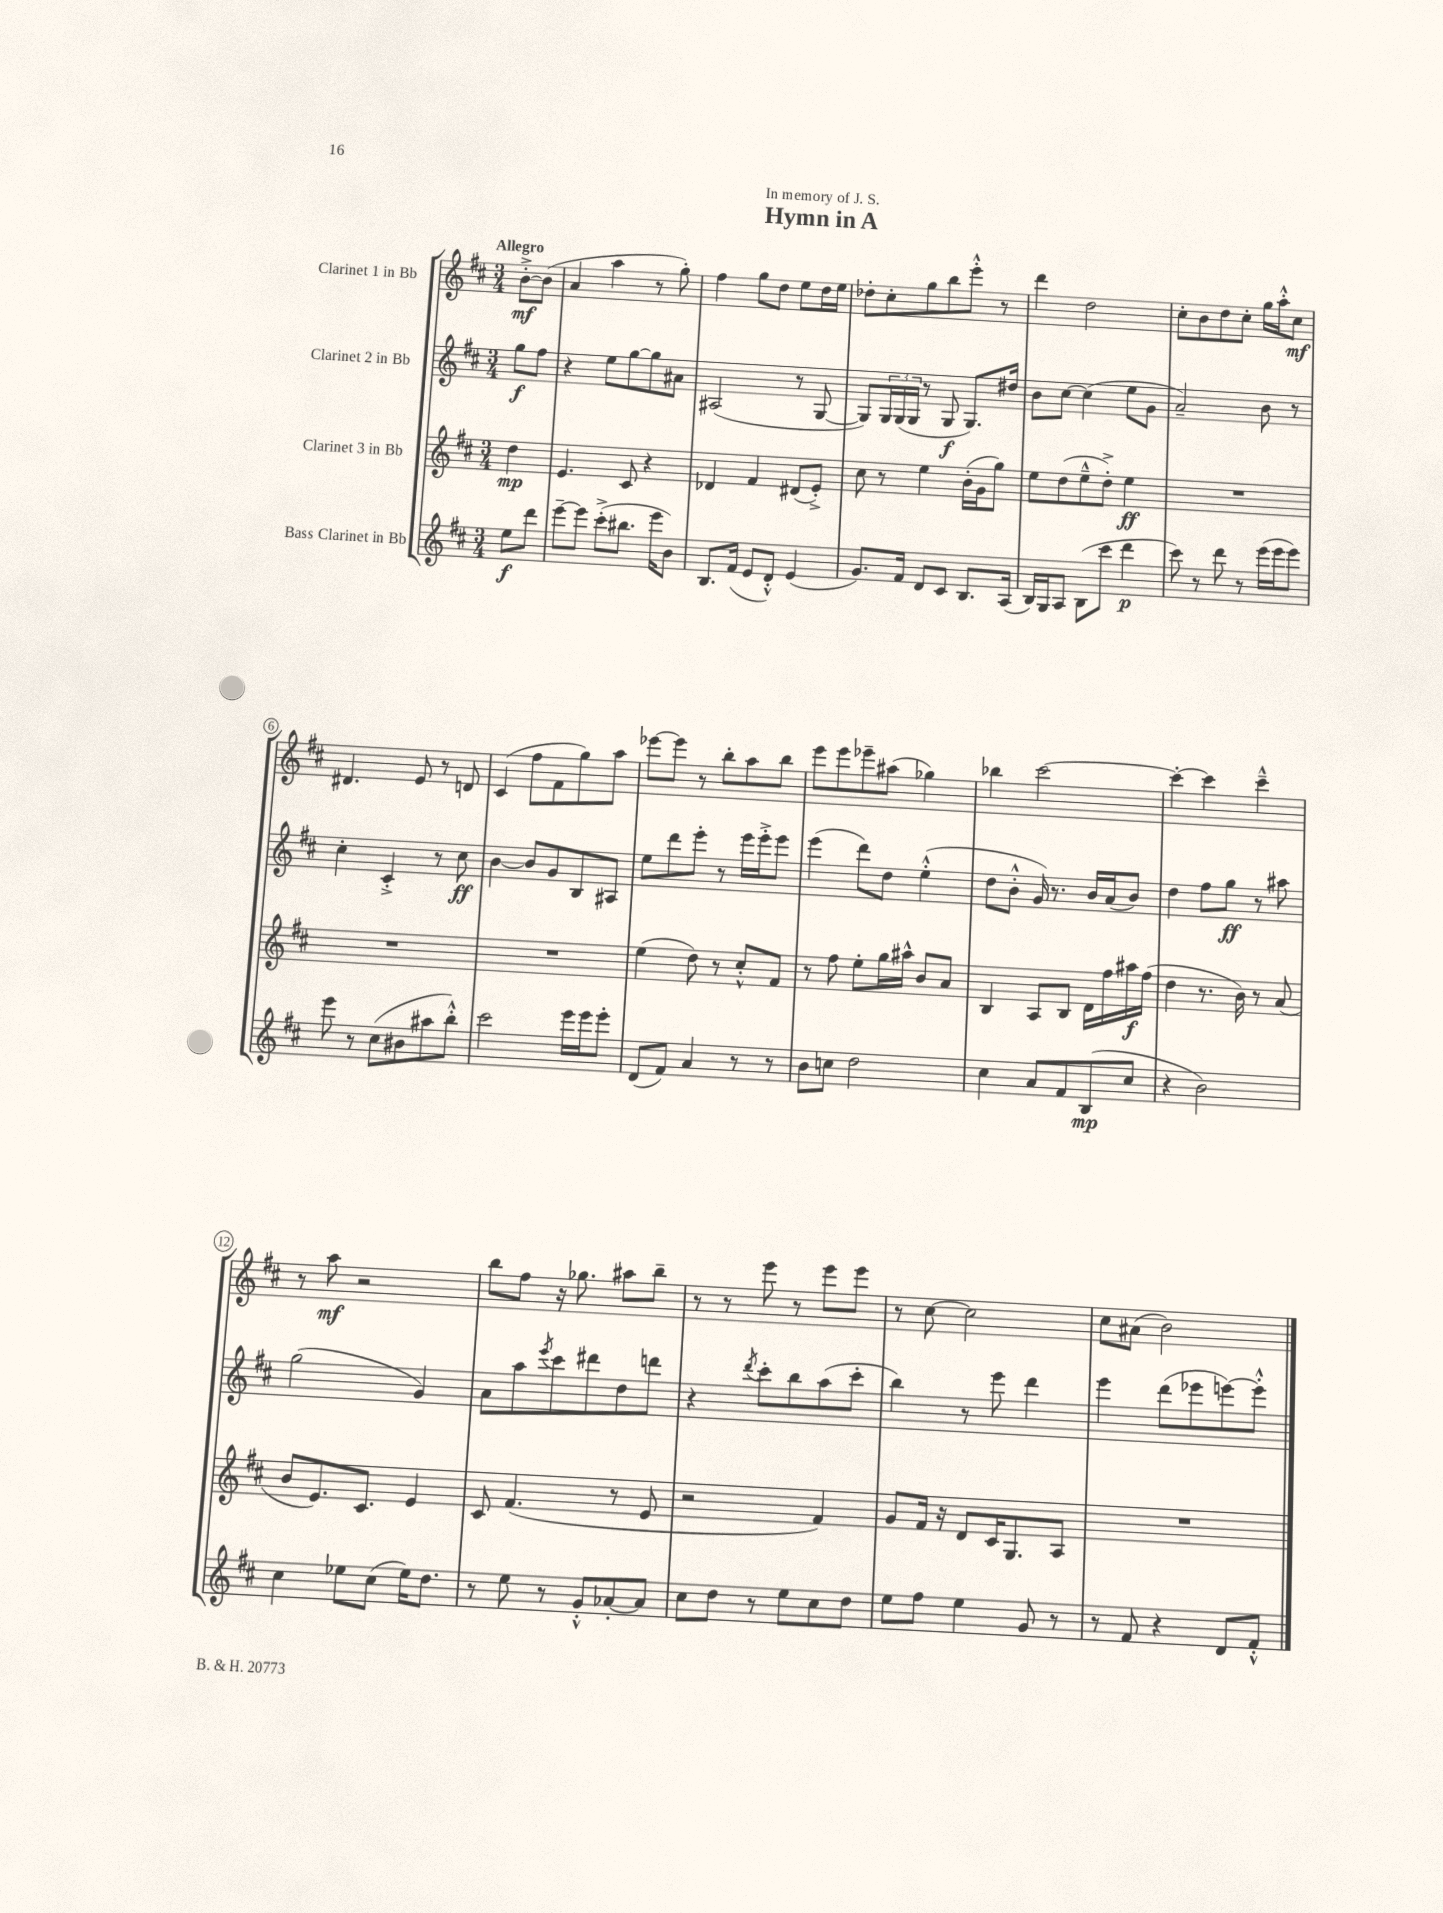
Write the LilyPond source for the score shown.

\header { title = "Hymn in A" dedication = "In memory of J. S." }
<<
\new StaffGroup <<
\new Staff = "s0" \with { instrumentName = "Clarinet 1 in Bb" } {
    \clef treble \key d \major \numericTimeSignature \time 3/4 \partial 4 \tempo "Allegro"
    b'8~-.->\mf b'8( |
    a'4 a''4 r8 g''8-.) |
    fis''4 g''8 d''8 e''8 d''16 e''16 |
    des''8-. cis''8-. g''8 b''8 e'''8-.-^ r8 |
    d'''4 d''2 |
    cis''8-. b'8 d''8 cis''8-. g''16 a''16-.-^ cis''8\mf |
    dis'4. e'8 r8 d'8 |
    cis'4( fis''8 fis'8 g''8) a''8 |
    ees'''8~ ees'''8 r8 b''8-. a''8 b''8 |
    e'''8 e'''8 ees'''8-- ais''8( ges''4) |
    bes''4 cis'''2~ |
    cis'''4~-. cis'''4 cis'''4---^ |
    r8 a''8\mf r2 |
    b''8 fis''8 r16 ges''8. ais''8 b''8-- |
    r8 r8 e'''8 r8 e'''8 e'''8 |
    r8 cis''8~ cis''2 |
    cis''8 ais'8( b'2) \bar "|." |
}
\new Staff = "s1" \with { instrumentName = "Clarinet 2 in Bb" } {
    \clef treble \key d \major \numericTimeSignature \time 3/4 \partial 4
    g''8\f fis''8 |
    r4 e''8 g''8~ g''8 ais'8 |
    ais2( r8 g8~ |
    g8) \tuplet 3/2 { g16 g16( g16 } r8 g8\f g8.) dis''16 |
    b'8 cis''8~ cis''4( e''8 g'8 |
    a'2--) b'8 r8 |
    cis''4-. cis'4-.-> r8 cis''8\ff |
    b'4~ b'8 g'8 b8 ais8 |
    e''8 d'''8 e'''8-. r8 e'''16 e'''16-.-> e'''8 |
    e'''4( d'''8) d''8 e''4-.-^( |
    d''8 b'8-.-^ g'16) r8. b'16 a'16( b'8) |
    d''4 fis''8 g''8\ff r8 ais''8 |
    g''2( g'4) |
    a'8 a''8 \acciaccatura { e'''8 } cis'''8 dis'''8 d''8 d'''8 |
    r4 \acciaccatura { d'''8 } cis'''8-. b''8 a''8( cis'''8-. |
    b''4) r8 e'''8 d'''4 |
    e'''4 d'''8( ees'''8 e'''8~) e'''8-.-^ \bar "|." |
}
\new Staff = "s2" \with { instrumentName = "Clarinet 3 in Bb" } {
    \clef treble \key d \major \numericTimeSignature \time 3/4 \partial 4
    d''4\mp |
    e'4. cis'8 r4 |
    des'4 fis'4 dis'8( e'8-.->) |
    cis''8 r8 e''4 b'16-.( g'16 g''8) |
    e''8 d''8( e''8---^ d''8-.->) e''4\ff |
    R2. |
    R2. |
    R2. |
    e''4( d''8) r8 cis''8-.-^ fis'8 |
    r8 fis''8 e''8-. g''16 ais''16-^ b'8 a'8 |
    b4 a8 b8 d'16 fis''16 ais''16\f fis''16( |
    d''4 r8. b'16) r8 a'8( |
    b'8 e'8.) cis'8. e'4 |
    cis'8 fis'4.( r8 e'8 |
    r2 fis'4) |
    g'8 fis'16 r16 d'8 cis'16 g8. a8 |
    R2. \bar "|." |
}
\new Staff = "s3" \with { instrumentName = "Bass Clarinet in Bb" } {
    \clef treble \key d \major \numericTimeSignature \time 3/4 \partial 4
    e''8\f d'''8 |
    e'''8~-- e'''8 cis'''8-.->( bis''8. e'''16 b'8) |
    b8. fis'16( e'8 d'8-.-^) e'4( |
    g'8.) fis'16 d'8 cis'8 b8. a16( |
    b16) g16 a8 b8( cis'''8 d'''4\p |
    cis'''8) r8 d'''8 r8 e'''16( e'''16 e'''8) |
    e'''8 r8 cis''8( bis'8 ais''8 b''8-.-^) |
    cis'''2 e'''16 e'''16 e'''8-. |
    d'8( fis'8) a'4 r8 r8 |
    b'8 c''8 d''2 |
    cis''4 a'8 fis'8 b8\mp( cis''8 |
    r4 b'2) |
    cis''4 ees''8 cis''8( ees''16) d''8. |
    r8 e''8 r8 g'8-.-^ aes'8~-. aes'8 |
    cis''8 d''8 r8 e''8 cis''8 d''8 |
    e''8 fis''8 e''4 g'8 r8 |
    r8 fis'8 r4 d'8 fis'8-.-^ \bar "|." |
}
>>
>>
\layout { \context { \Score \override BarNumber.stencil = #(make-stencil-circler 0.1 0.3 ly:text-interface::print) } }
